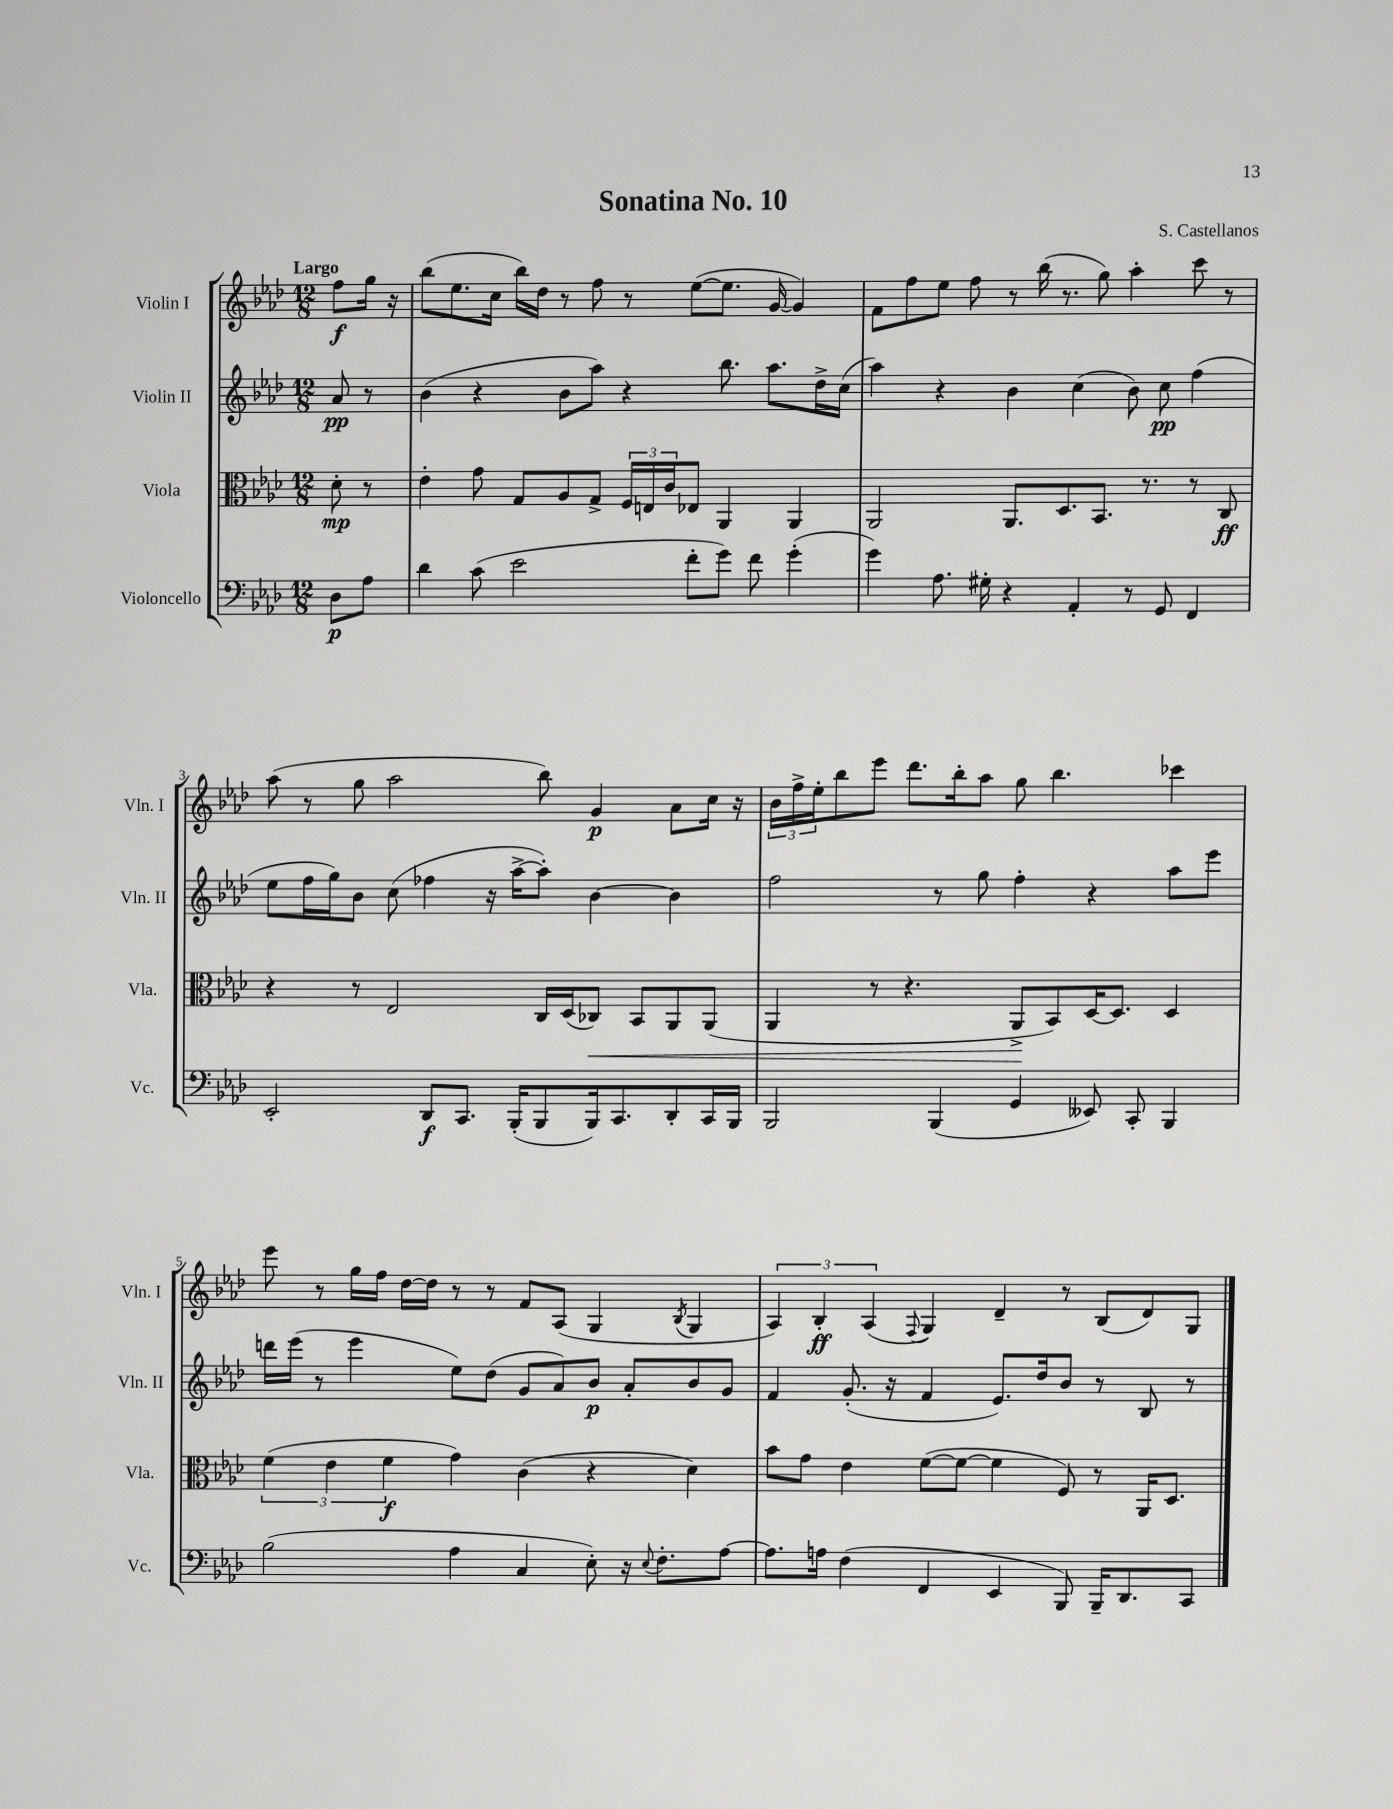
\header { title = "Sonatina No. 10" composer = "S. Castellanos" }
<<
\new StaffGroup <<
\new Staff = "s0" \with { instrumentName = "Violin I" shortInstrumentName = "Vln. I" } {
    \clef treble \key aes \major \numericTimeSignature \time 12/8 \partial 4 \tempo "Largo"
    f''8\f g''16 r16 |
    bes''8( ees''8. c''16 bes''16) des''16 r8 f''8 r8 ees''8~( ees''8. g'16~ g'4) |
    f'8 f''8 ees''8 f''8 r8 bes''16( r8. g''8) aes''4-. c'''8 r8 |
    aes''8( r8 g''8 aes''2 bes''8) g'4\p aes'8 c''16 r16 |
    \tuplet 3/2 { bes'16 f''16-> ees''16-. } bes''8 ees'''8 des'''8. bes''16-. aes''8 g''8 bes''4. ces'''4 |
    ees'''8 r8 g''16 f''16 des''16~ des''16 r8 r8 f'8 aes8( g4 \acciaccatura { bes8 } g4 |
    \tuplet 3/2 { aes4) bes4-.\ff aes4( } \appoggiatura { f8 } g4) des'4-- r8 bes8( des'8) g8 \bar "|." |
}
\new Staff = "s1" \with { instrumentName = "Violin II" shortInstrumentName = "Vln. II" } {
    \clef treble \key aes \major \numericTimeSignature \time 12/8 \partial 4
    aes'8\pp r8 |
    bes'4( r4 bes'8 aes''8) r4 bes''8. aes''8. des''16-> c''16( |
    aes''4) r4 bes'4 c''4( bes'8) c''8\pp f''4( |
    ees''8 f''16 g''16) bes'8 c''8( fes''4 r16 aes''16~-> aes''8-.) bes'4~ bes'4 |
    f''2 r8 g''8 f''4-. r4 aes''8 ees'''8 |
    d'''16 ees'''16( r8 ees'''4 ees''8) des''8( g'8 aes'8) bes'8\p aes'8-. bes'8 g'8 |
    f'4 g'8.-.( r16 f'4 ees'8.) des''16 bes'8 r8 bes8 r8 \bar "|." |
}
\new Staff = "s2" \with { instrumentName = "Viola" shortInstrumentName = "Vla." } {
    \clef alto \key aes \major \numericTimeSignature \time 12/8 \partial 4
    des'8-.\mp r8 |
    ees'4-. g'8 g8 aes8 g8-> \tuplet 3/2 { f16 e16 c'16 } ees8 aes,4 aes,4 |
    aes,2 aes,8. des8. bes,8. r8. r8 c8\ff |
    r4 r8 ees2 c16 des16( ces8\<) bes,8 aes,8 aes,8( |
    aes,4 r8 r4. aes,8->\! bes,8) des16~ des8. des4 |
    \tuplet 3/2 { f'4( ees'4 f'4\f } g'4) c'4( r4 des'4) |
    bes'8 g'8 ees'4 f'8~( f'8~ f'4 f8) r8 aes,16 des8. \bar "|." |
}
\new Staff = "s3" \with { instrumentName = "Violoncello" shortInstrumentName = "Vc." } {
    \clef bass \key aes \major \numericTimeSignature \time 12/8 \partial 4
    des8\p aes8 |
    des'4 c'8( ees'2 f'8-. g'8) f'8 g'4-.( |
    g'4) aes8. gis16-. r4 aes,4-. r8 g,8 f,4 |
    ees,2-. des,8\f c,8. bes,,16-.( bes,,8 bes,,16) c,8. des,8-. c,16 bes,,16 |
    bes,,2 bes,,4( g,4 eeses,8) c,8-. bes,,4 |
    bes2( aes4 c4 ees8-.) r16 \appoggiatura { ees8 } f8.-. aes8~ |
    aes8. a16 f4( f,4 ees,4 bes,,8) bes,,16-- des,8. c,8 \bar "|." |
}
>>
>>
